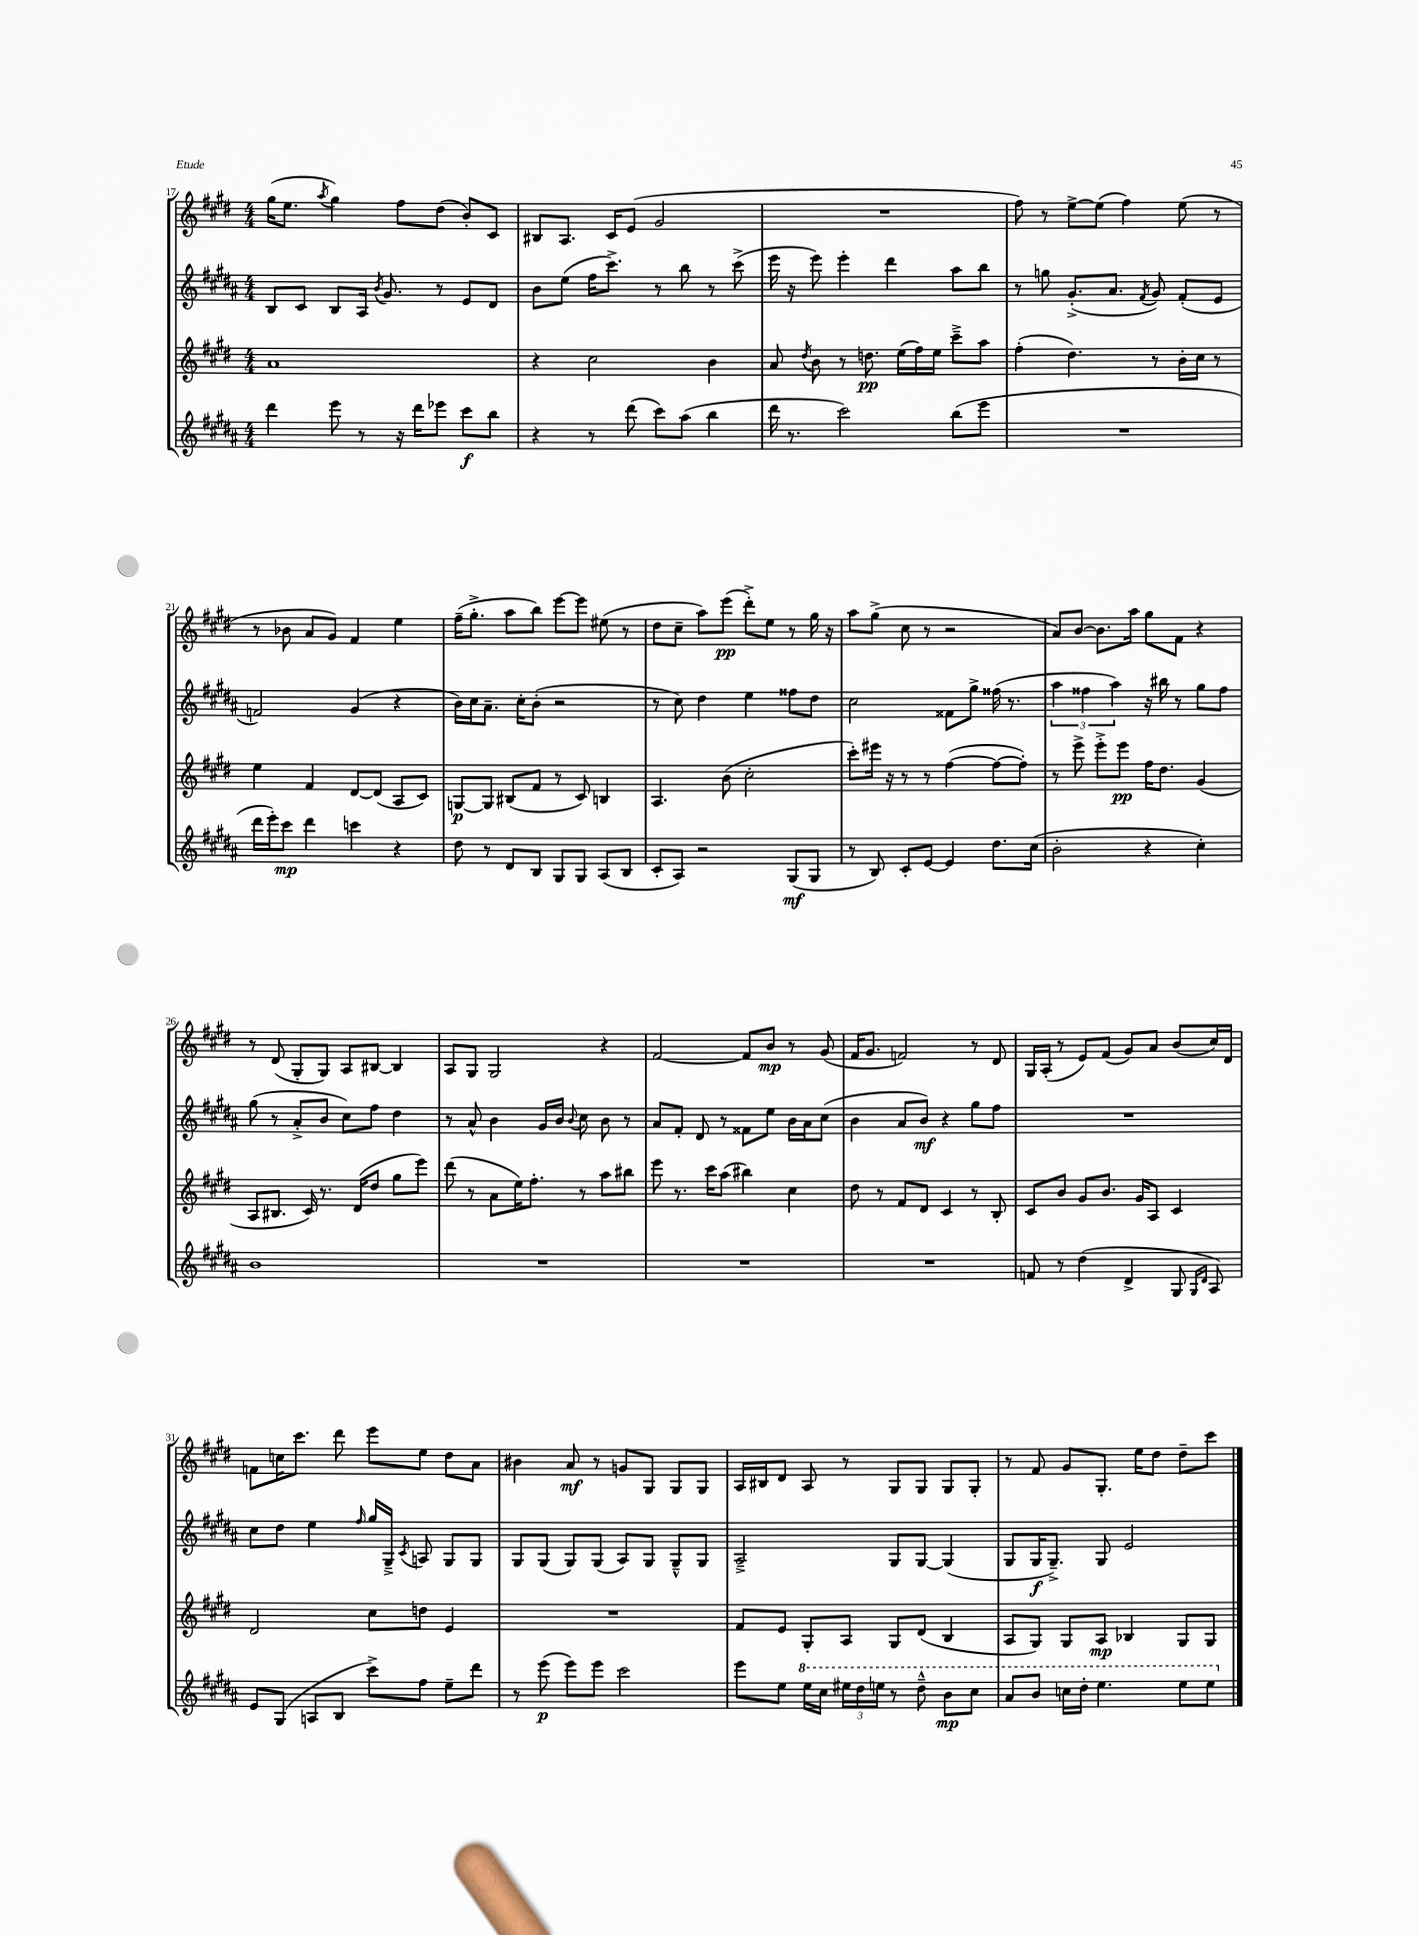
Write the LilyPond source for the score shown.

<<
\new StaffGroup <<
\new Staff = "s0" {
    \clef treble \key e \major \numericTimeSignature \time 4/4
    \autoBeamOff gis''16[( e''8.] \acciaccatura { a''8 } gis''4) fis''8[ dis''8]( b'8[-.) cis'8] |
    bis8[ a8.] cis'16[ e'8]( gis'2 |
    R1 |
    fis''8) r8 e''8[~-> e''8]( fis''4) e''8( r8 |
    r8 bes'8 a'8[ gis'8]) fis'4 e''4 |
    fis''16[--( gis''8.]-.-> a''8[ b''8]) e'''8[~ e'''8] eis''8( r8 |
    dis''8[ cis''8]-- a''8[) e'''8]\pp( dis'''8[-.->) e''8] r8 gis''16 r16 |
    a''8[ gis''8]->( cis''8 r8 r2 |
    a'8[) b'8]~ b'8.[ a''16] gis''8[ fis'8] r4 |
    r8 dis'8( gis8[-. gis8]) a8[ bis8]~ bis4 |
    a8[ gis8] gis2 r4 |
    fis'2~ fis'8[ b'8]\mp r8 gis'8( |
    fis'16[ gis'8.] f'2) r8 dis'8 |
    gis16[ a16]-.( r8 e'8[) fis'8]( gis'8[) a'8] b'8[( cis''16) dis'16] |
    f'8[ c''16 cis'''8.] dis'''8 e'''8[ e''8] dis''8[ a'8] |
    bis'4 a'8\mf r8 g'8[ gis8] gis8[ gis8] |
    a16[ bis16 dis'8] a8 r8 gis8[ gis8] gis8[ gis8]-. |
    r8 fis'8 gis'8[ gis8.]-. e''16[ dis''8] dis''8[-- cis'''8] \bar "|." |
}
\new Staff = "s1" {
    \clef treble \key b \major \numericTimeSignature \time 4/4
    \autoBeamOff b8[ cis'8] b8[ ais16] \acciaccatura { b'8 } gis'8. r8 e'8[ dis'8] |
    b'8[ e''8]( fis''16[ cis'''8.]->) r8 b''8 r8 cis'''8->( |
    e'''16 r16 e'''8) e'''4-. dis'''4 ais''8[ b''8] |
    r8 g''8 gis'8.[-.->( ais'8.] \acciaccatura { fis'8 } gis'8) fis'8[-.( e'8] |
    f'2) gis'4( r4 |
    b'16[) cis''16 ais'8.]-- cis''16[-. b'8]-.( r2 |
    r8 cis''8) dis''4 e''4 fisis''8[ dis''8] |
    cis''2 fisis'8[ gis''8]-> fisis''16( r8. |
    \tuplet 3/2 { ais''4 fisis''4 ais''4) } r16 bis''16 r8 gis''8[ fisis''8] |
    gis''8( r8 ais'8[-.-> b'8] cis''8[) fis''8] dis''4 |
    r8 ais'8-^ b'4 gis'16[ b'16] \appoggiatura { b'8 } cis''8 b'8 r8 |
    ais'8[ fis'8]-. dis'8 r8 fisis'8[ e''8] b'16[ ais'16 cis''8]( |
    b'4 ais'8[ b'8]\mf) r4 gis''8[ fis''8] |
    R1 |
    cis''8[ dis''8] e''4 \grace { fis''16 } gis''16[ gis16]---> \acciaccatura { cis'8 } a8 gis8[ gis8] |
    gis8[ gis8]( gis8[) gis8]( ais8[) gis8] gis8[---^ gis8] |
    ais2---> gis8[ gis8]~ gis4( |
    gis8[ gis16\f gis8.]--->) gis8 e'2 \bar "|." |
}
\new Staff = "s2" {
    \clef treble \key e \major \numericTimeSignature \time 4/4
    \autoBeamOff a'1 |
    r4 cis''2 b'4 |
    a'8 \acciaccatura { dis''8 } b'8 r8 d''8.\pp e''16[( fis''16) e''16] cis'''8[---> a''8] |
    fis''4-.( dis''4.) r8 b'16[-. cis''16] r8 |
    e''4 fis'4 dis'8[~ dis'8]( a8[ cis'8]) |
    g8[~\p g8] bis8[( fis'8] r8 cis'8) b4 |
    a4. b'8( cis''2-. |
    cis'''8[-.) eis'''16] r16 r8 r8 fis''4~( fis''8[~ fis''8]-.) |
    r8 e'''8-> e'''8[-.-> e'''8]\pp fis''16[ dis''8.] gis'4( |
    a8[ bis8.] cis'16) r8. dis'16[( dis''8] gis''8[ e'''8]) |
    dis'''8( r8 a'8[ e''16) fis''8.]-. r8 a''8[ bis''8] |
    e'''8 r8. cis'''16[ a''8]( bis''4) cis''4 |
    dis''8 r8 fis'8[ dis'8] cis'4 r8 b8-. |
    cis'8[ b'8] gis'8[ b'8.] gis'16[ a8] cis'4 |
    dis'2 cis''8[ d''8] e'4 |
    R1 |
    fis'8[ e'8] gis8[-. a8] gis8[ dis'8]( b4 |
    a8[ gis8]) gis8[ a8]\mp bes4 gis8[ gis8] \bar "|." |
}
\new Staff = "s3" {
    \clef treble \key b \major \numericTimeSignature \time 4/4
    \autoBeamOff dis'''4 e'''8 r8 r16 dis'''16[ ees'''8] cis'''8[\f b''8] |
    r4 r8 dis'''8( cis'''8[) ais''8]( b''4 |
    dis'''16 r8. cis'''2) b''8[( e'''8] |
    R1 |
    dis'''16[ e'''16-.) cis'''8]\mp dis'''4 c'''4 r4 |
    dis''8 r8 dis'8[ b8] gis8[ gis8] ais8[( b8] |
    cis'8[-. ais8]) r2 gis8[\mf( gis8] |
    r8 b8) cis'8[-. e'8]~ e'4 dis''8.[ cis''16]( |
    b'2-. r4 cis''4-.) |
    b'1 |
    R1 |
    R1 |
    R1 |
    f'8 r8 dis''4( dis'4-> gis8 \grace { gis16[ dis'16] } ais8) |
    e'8[ gis8]( a8[ b8] cis'''8[->) fis''8] e''8[-- dis'''8] |
    r8 e'''8\p( e'''8[) e'''8] cis'''2 |
    e'''8[ e''8] \ottava #1 e'''16[ cis'''16] \tuplet 3/2 { eis'''16[ dis'''16 e'''16] } r8 dis'''8---^ b''8[\mp cis'''8] |
    ais''8[ b''8] c'''16[ dis'''16]-. e'''4. e'''8[ e'''8] \ottava #0 \bar "|." |
}
>>
>>
\layout { \context { \Score currentBarNumber = #17 } }
